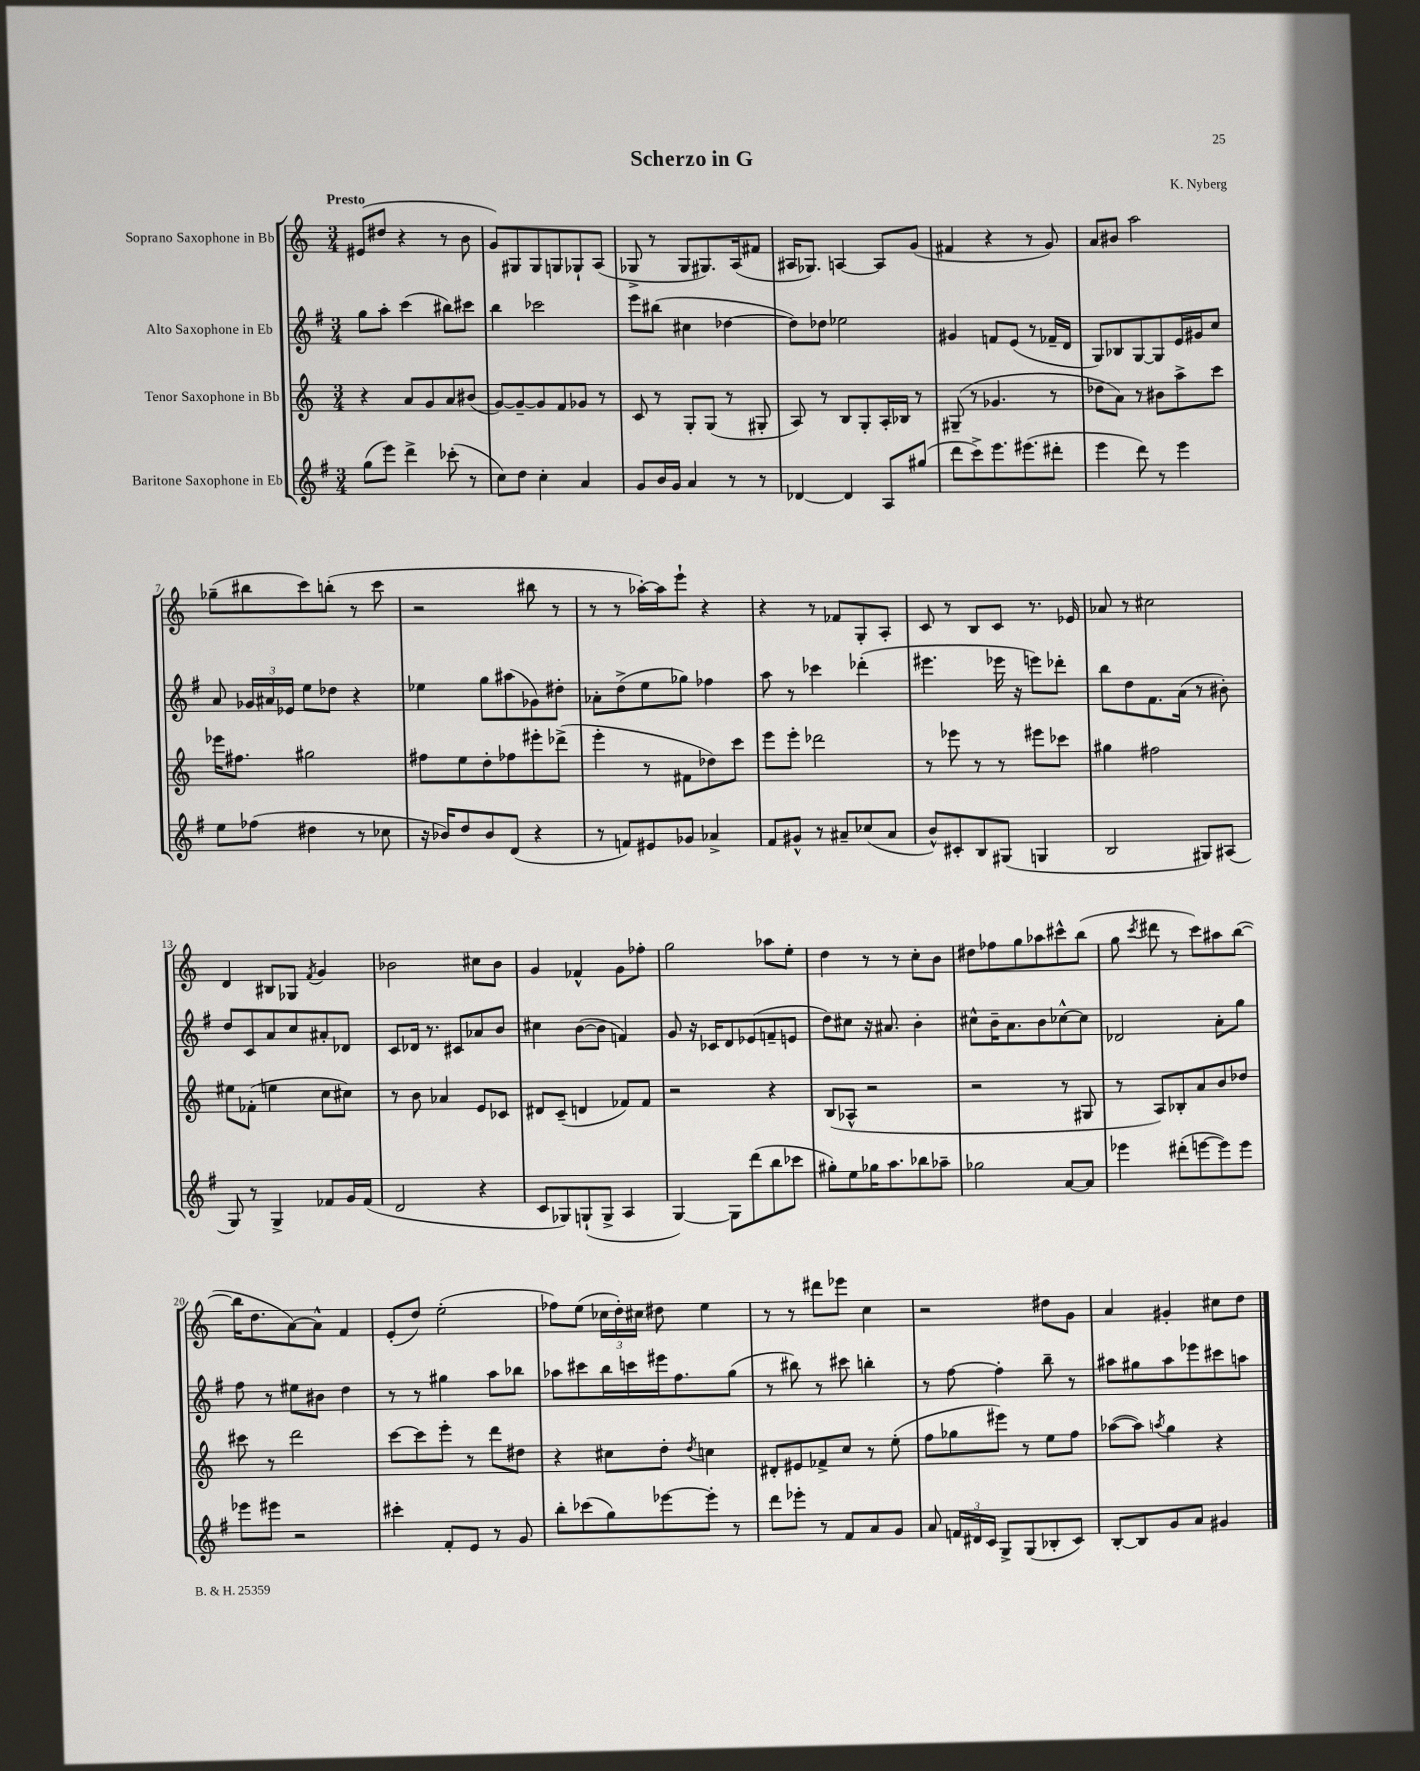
\header { title = "Scherzo in G" composer = "K. Nyberg" }
<<
\new StaffGroup <<
\new Staff = "s0" \with { instrumentName = "Soprano Saxophone in Bb" } {
    \clef treble \key c \major \numericTimeSignature \time 3/4 \tempo "Presto"
    \autoBeamOff eis'8[( dis''8] r4 r8 b'8 |
    g'8[) gis8 gis8 g8 ges8-! a8]( |
    ges8-> r8 ges8[ gis8.) a16( fis'8] |
    ais16[ ges8.]) a4~ a8[ g'8]( |
    fis'4 r4 r8 g'8) |
    a'8[ bis'8] a''2 |
    ges''8[--( bis''8 c'''8) b''8]-.( r8 c'''8 |
    r2 bis''8 r8 |
    r8 r8 aes''16[~-.) aes''16 e'''8]-! r4 |
    r4 r8 fes'8[ g8-. a8]-. |
    c'8 r8 b8[ c'8] r8. ees'16 |
    aes'8 r8 cis''2 |
    d'4 bis8[ ges8] \acciaccatura { f'8 } g'4 |
    bes'2 cis''8[ bes'8] |
    g'4 fes'4-^ g'8[ fes''8]-. |
    g''2 aes''8[ e''8]-. |
    d''4 r8 r8 c''8[-. b'8] |
    dis''8[ fes''8 g''8 aes''8 cis'''8-^ b''8]( |
    g''8 \acciaccatura { c'''8 } dis'''8 r8 c'''8[) ais''8 b''8]~( |
    b''16[ d''8. a'8~) a'8]-^ f'4 |
    e'8[-.( d''8]) e''2-.( |
    fes''8[) e''8]( \tuplet 3/2 { ces''16[ d''16-.) cis''16] } dis''8 e''4 |
    r8 r8 dis'''8[ ees'''8] c''4 |
    r2 dis''8[ g'8] |
    a'4 gis'4-. cis''8[ d''8] \bar "|." |
}
\new Staff = "s1" \with { instrumentName = "Alto Saxophone in Eb" } {
    \clef treble \key g \major \numericTimeSignature \time 3/4
    \autoBeamOff g''8[ a''8]-. c'''4( bis''8[) cis'''8] |
    b''4 ces'''2 |
    e'''8[ bis''8]( cis''4 des''4~ |
    des''8[) des''8] ees''2 |
    gis'4 f'8[ e'8]( r8 fes'16[-- d'16] |
    g8[) bes8 g8~ g8 e'16 gis'16 c''8] |
    a'8 \tuplet 3/2 { ges'16[ ais'16 ees'16] } e''8[ des''8] r4 |
    ees''4 g''8[ ais''8( ges'8) dis''8]-. |
    aes'8[-. d''8->( e''8 ges''8]) fes''4 |
    a''8 r8 ces'''4 des'''4-.( |
    eis'''4. ees'''16 r16 e'''8[) des'''8]-. |
    b''8[ d''8 fis'8. a'16]( r8 bis'8-.) |
    d''8[ c'8 a'8 c''8 ais'8-. des'8] |
    c'8[ des'16] r8. cis'8[ aes'8 b'8] |
    cis''4 b'8[~( b'8] f'4) |
    g'8 r16 ces'16[ d'8 ees'8( f'8-- e'8] |
    d''8[) cis''8] r16 ais'8. b'4-. |
    cis''8[-^ b'16-- a'8. b'8 ces''8~-^ ces''8] |
    des'2 a'8[-. g''8] |
    fis''8 r8 eis''8[ bis'8] d''4 |
    r8 r8 gis''4 a''8[ bes''8] |
    aes''8[ cis'''8 b''16 c'''16 eis'''16 fis''8. g''8]( |
    r8 bis''8) r8 cis'''8 b''4-. |
    r8 fis''8~ fis''4-. b''8-- r8 |
    ais''8[ gis''8 ais''8 ees'''8 cis'''8 a''8] \bar "|." |
}
\new Staff = "s2" \with { instrumentName = "Tenor Saxophone in Bb" } {
    \clef treble \key c \major \numericTimeSignature \time 3/4
    \autoBeamOff r4 a'8[ g'8 a'8 bis'8]( |
    g'8[~) g'8~-- g'8 f'8 ges'8] r8 |
    c'8 r8 g8[-. g8]( r8 gis8-. |
    a8) r8 b8[ g8-. a16-. bes16] r8 |
    gis8--( r8 ges'4. r8 |
    des''8[ a'8]) r8 bis'8[ a''8-> c'''8] |
    ees'''16[ fis''8.] gis''2 |
    fis''8[ e''8 d''8-. fes''8 eis'''8-. des'''8]->( |
    e'''4-. r8 fis'8[ des''8) c'''8] |
    e'''8[ e'''8]-. des'''2 |
    r8 ees'''8 r8 r8 eis'''8[ ces'''8] |
    gis''4 fis''2 |
    eis''8[ fes'8]-.( e''4 c''8[ cis''8]) |
    r8 b'8 aes'4 e'8[ ces'8] |
    dis'8[ c'8]--( d'4 fes'8[) fes'8] |
    r2 r4 |
    b8[( aes8]-^ r2 |
    r2 r8 gis8 |
    r8 a8[) bes8-. a'8 b'8 des''8] |
    cis'''8 r8 d'''2 |
    c'''8[~ c'''8 e'''8]-. r8 d'''8[ dis''8] |
    r4 cis''8[ d''8]-. \acciaccatura { d''8 } c''4 |
    dis'8[-. eis'8 fes'8-> c''8] r8 e''8-.( |
    f''8[ ges''8 eis'''8]) r8 e''8[ f''8] |
    aes''8[~( aes''8]) \acciaccatura { a''8 } g''4 r4 \bar "|." |
}
\new Staff = "s3" \with { instrumentName = "Baritone Saxophone in Eb" } {
    \clef treble \key g \major \numericTimeSignature \time 3/4
    \autoBeamOff g''8[( e'''8]) d'''4-> ces'''8-.( r8 |
    c''8[) d''8] c''4-. a'4 |
    g'8[ b'16 g'16] a'4 r8 r8 |
    des'4~ des'4 a8[ gis''8]( |
    d'''8[ c'''8->) e'''8. eis'''8.( dis'''8]-. |
    e'''4 d'''8) r8 e'''4 |
    e''8[ fes''8]( dis''4 r8 ces''8 |
    r16 bes'16[) d''8 bes'8 d'8]( r4 |
    r8 f'8[) eis'8 ges'8] aes'4-> |
    fis'8[ gis'8]-^ r8 ais'8[-- ces''8( ais'8] |
    b'8[-^) cis'8-. b8 gis8]( g4 |
    b2 gis8[) ais8]( |
    g8) r8 g4-> fes'8[ g'16 fes'16]( |
    d'2 r4 |
    c'8[ ges8) g8-!( g8]-> a4 |
    g4~) g8[ d'''8( b''8 ces'''8] |
    gis''8[-.) e''8 ges''16 a''8. bes''8 aes''8]-- |
    ges''2 a'8[~ a'8] |
    ees'''4 dis'''8[-.( e'''8~ e'''8) e'''8] |
    ees'''8[ eis'''8] r2 |
    cis'''4-. fis'8[-. e'8] r8 g'8 |
    b''8[-. ces'''8( g''8) ees'''8~ ees'''8]-. r8 |
    d'''8[ ees'''8]-. r8 fis'8[ a'8 g'8] |
    a'8 \tuplet 3/2 { f'16[ dis'16 c'16] } g8[-> g8( bes8-. c'8]) |
    b8[~-. b8 g'8 a'8] gis'4 \bar "|." |
}
>>
>>
